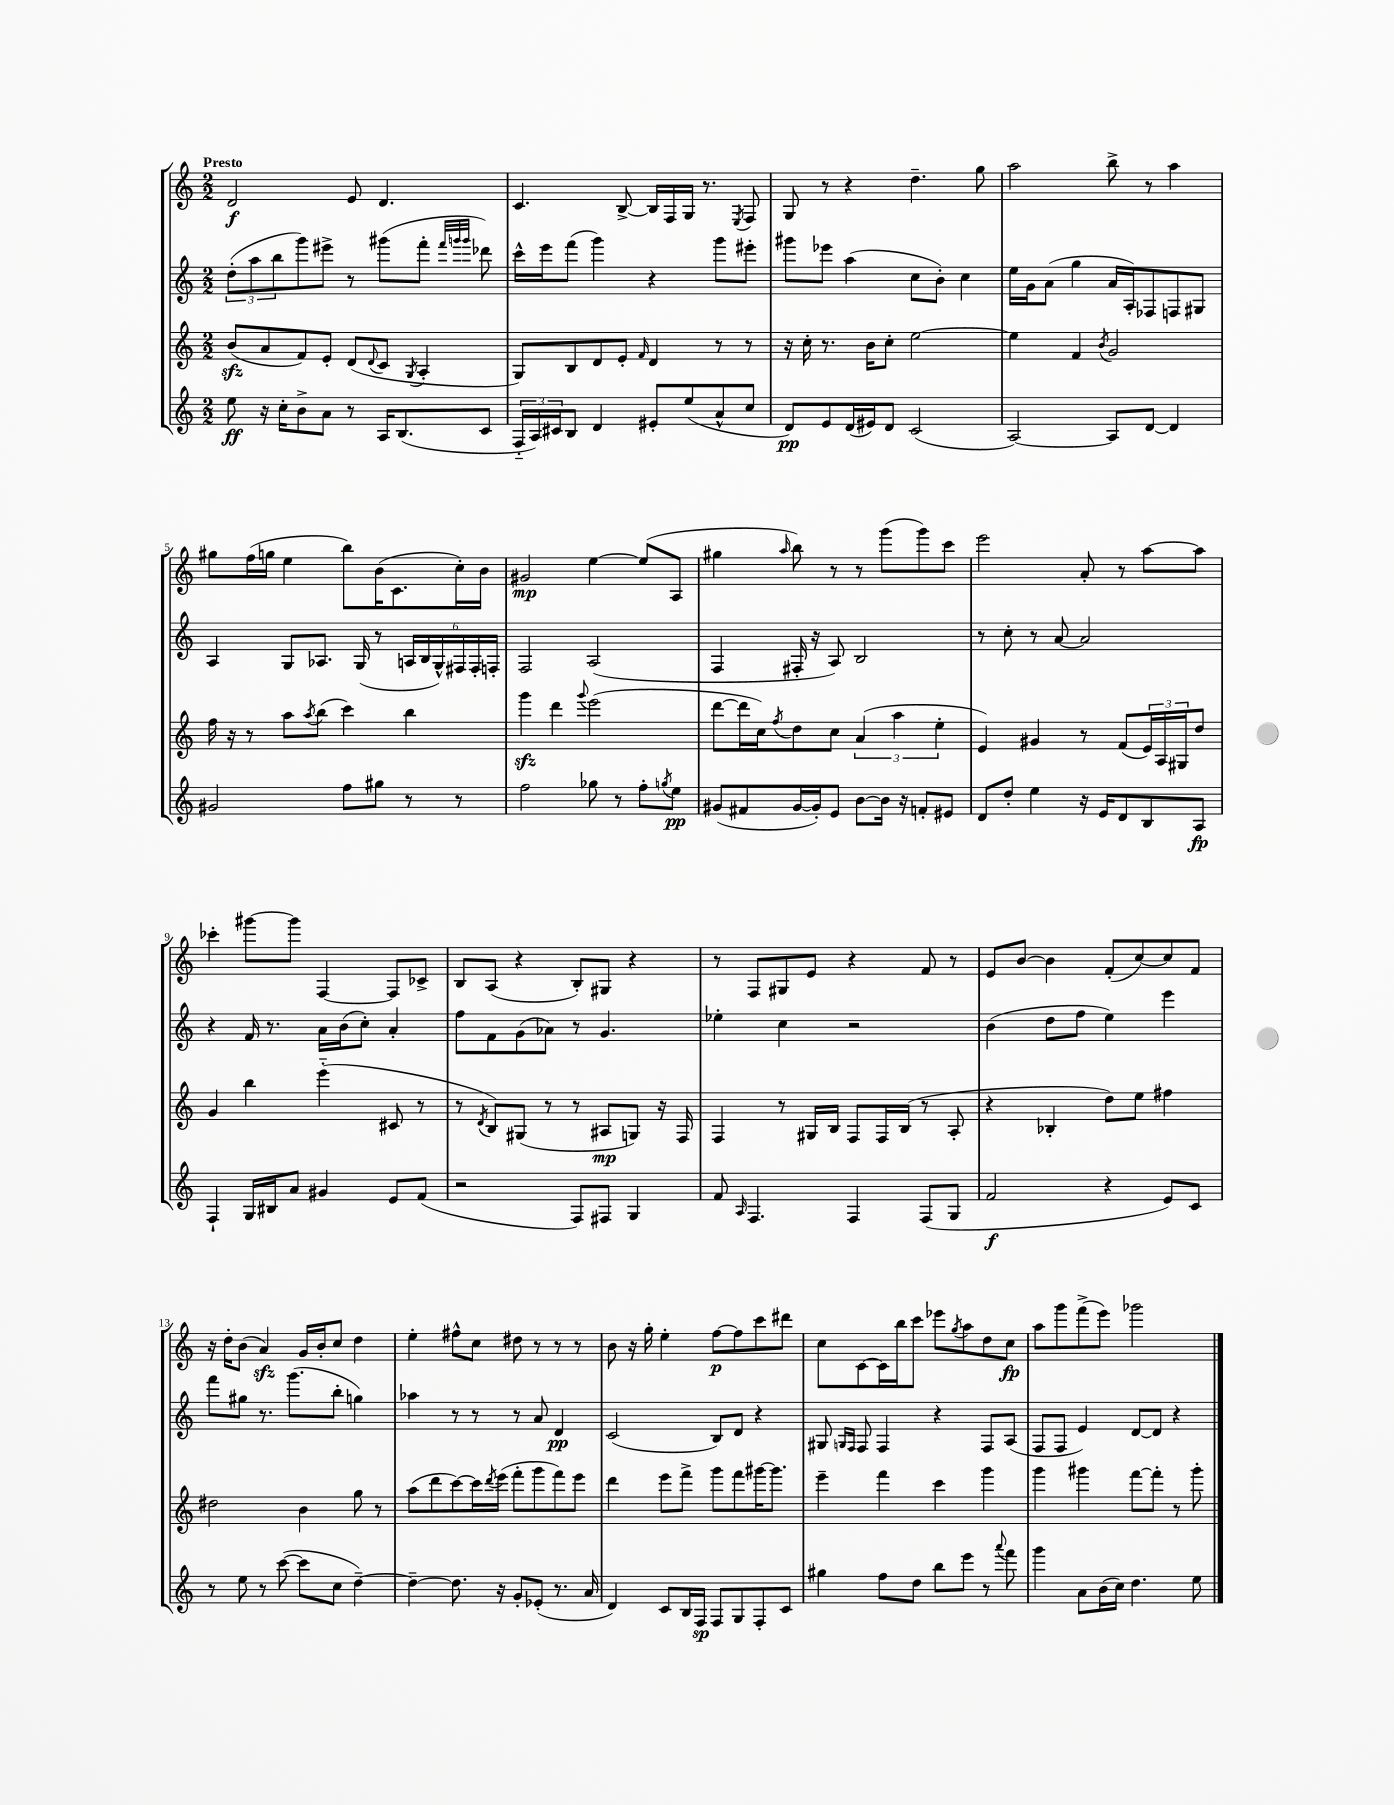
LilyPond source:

<<
\new StaffGroup <<
\new Staff = "s0" {
    \clef treble \key c \major \numericTimeSignature \time 2/2 \tempo "Presto"
    d'2\f e'8 d'4. |
    c'4. b8~-> b16 f16 g16 r8. \acciaccatura { e8 } f8 |
    g8 r8 r4 d''4.-- g''8 |
    a''2 b''8-> r8 a''4 |
    gis''8 f''16( g''16 e''4 b''8) b'16( c'8. c''16-.) b'16 |
    gis'2\mp e''4~ e''8( a8 |
    gis''4 \grace { a''16 } b''8) r8 r8 g'''8( g'''8) c'''8 |
    e'''2 a'8-. r8 a''8~ a''8 |
    ces'''4-. gis'''8~ gis'''8 f4~ f8 ces'8-> |
    b8 a8( r4 b8-.) gis8 r4 |
    r8 f8 gis8 e'8 r4 f'8 r8 |
    e'8 b'8~ b'4 f'8-.( c''8~) c''8 f'8 |
    r16 d''16-. b'8( a'4\sfz) g'16 b'16-. c''8 d''4 |
    e''4-. fis''8-^ c''8 dis''8 r8 r8 r8 |
    b'8 r16 g''16-. e''4-. f''8~\p f''8 c'''8 dis'''8 |
    c''8 c'8~ c'16 b''16 c'''8 ees'''8 \acciaccatura { g''8 } a''8 d''8 c''8\fp |
    a''8 g'''8 f'''8->( e'''8) ges'''2 \bar "|." |
}
\new Staff = "s1" {
    \clef treble \key c \major \numericTimeSignature \time 2/2
    \tuplet 3/2 { d''8-.( a''8 b''8 } g'''8) eis'''8-> r8 gis'''8( f'''8-. \grace { f'''32 g'''32 g'''32 } des'''8) |
    c'''16-^ e'''16 f'''8( g'''4) r4 g'''8 eis'''8-. |
    gis'''8 ees'''8 a''4( c''8 b'8-.) c''4 |
    e''16 g'16 a'8( g''4 a'16 a16-.) fes8 f8 gis8 |
    a4 g8 aes8. g16( r8 \tuplet 6/4 { a16 b16 g16-^) fis16 fis16-. f16-. } |
    f2 a2( |
    f4 fis16-. r16 a8) b2 |
    r8 c''8-. r8 a'8~ a'2 |
    r4 f'16 r8. a'16 b'16( c''8-.) a'4-. |
    f''8 f'8 g'8( aes'8) r8 g'4. |
    ees''4-. c''4 r2 |
    b'4( d''8 f''8 e''4) e'''4 |
    f'''8 gis''8 r8. g'''8.( b''8-. g''4) |
    aes''4 r8 r8 r8 a'8 d'4\pp |
    c'2( b8) d'8 r4 |
    gis8 \grace { g16 f16 } f8 f4 r4 f8 a8( |
    f8 f8 e'4) d'8~ d'8 r4 \bar "|." |
}
\new Staff = "s2" {
    \clef treble \key c \major \numericTimeSignature \time 2/2
    b'8\sfz( a'8 f'8) e'8-. d'8( \appoggiatura { d'8 } c'8 \acciaccatura { g8 } a4-. |
    g8) b8 d'8 e'8-. \grace { f'16 } d'4 r8 r8 |
    r16 c''16-. r8. b'16 c''8-. e''2~ |
    e''4 f'4 \acciaccatura { b'8 } g'2 |
    f''16 r16 r8 a''8 \acciaccatura { a''8 } b''8( c'''4) b''4 |
    g'''4\sfz d'''4 \appoggiatura { g'''8 } e'''2( |
    d'''8~ d'''16 c''16) \acciaccatura { f''8 } d''8 c''8 \tuplet 3/2 { a'4( a''4 e''4-. } |
    e'4) gis'4 r8 f'8( \tuplet 3/2 { e'16) a16 gis16 } d''8 |
    g'4 b''4 e'''4-_( cis'8 r8 |
    r8 \acciaccatura { d'8 } b8) gis8( r8 r8 ais8\mp g8) r16 f16 |
    f4 r8 gis16 b16 f8 f16 b16( r8 a8-. |
    r4 bes4-. d''8) e''8 fis''4 |
    dis''2 b'4 g''8 r8 |
    a''8( d'''8 c'''8~) c'''16 \acciaccatura { d'''8 } e'''16( f'''8-. g'''8 f'''8) e'''8 |
    d'''4 e'''8 f'''8-> g'''8 f'''8 gis'''16~ gis'''8. |
    e'''4-- f'''4 c'''4 g'''4 |
    g'''4 gis'''4 f'''8~ f'''8-. r8 gis'''8-. \bar "|." |
}
\new Staff = "s3" {
    \clef treble \key c \major \numericTimeSignature \time 2/2
    e''8\ff r16 c''16-. b'8-> a'8 r8 a16 b8.( c'8 |
    \tuplet 3/2 { f16-_ a16) cis'16 } b8 d'4 eis'8-. e''8( a'8-^ c''8 |
    d'8\pp) e'8 d'16( eis'16) d'8 c'2( |
    a2~) a8 d'8~ d'4 |
    gis'2 f''8 gis''8 r8 r8 |
    f''2 ges''8 r8 f''8-. \acciaccatura { g''8 } e''8\pp |
    gis'8( fis'8 gis'16~ gis'16-.) e'8 b'8~ b'16 r16 f'8-. eis'8 |
    d'8 d''8-. e''4 r16 e'16 d'8 b8 a8\fp |
    f4-! g16 bis16 a'8 gis'4 e'8 f'8( |
    r2 f8) fis8 g4 |
    f'8 \grace { a16 } f4. f4 f8( g8 |
    f'2\f r4 e'8) c'8 |
    r8 e''8 r8 c'''8~( c'''8 c''8 d''4~--) |
    d''4~-- d''8. r16 g'8-. ees'8-.( r8. a'16 |
    d'4) c'8 b16 f16\sp f8 g8 f8-. c'8 |
    gis''4 f''8 d''8 b''8 e'''8 r8 \appoggiatura { a'''8 } f'''8 |
    g'''4 a'8 b'16( c''16) d''4. e''8 \bar "|." |
}
>>
>>
